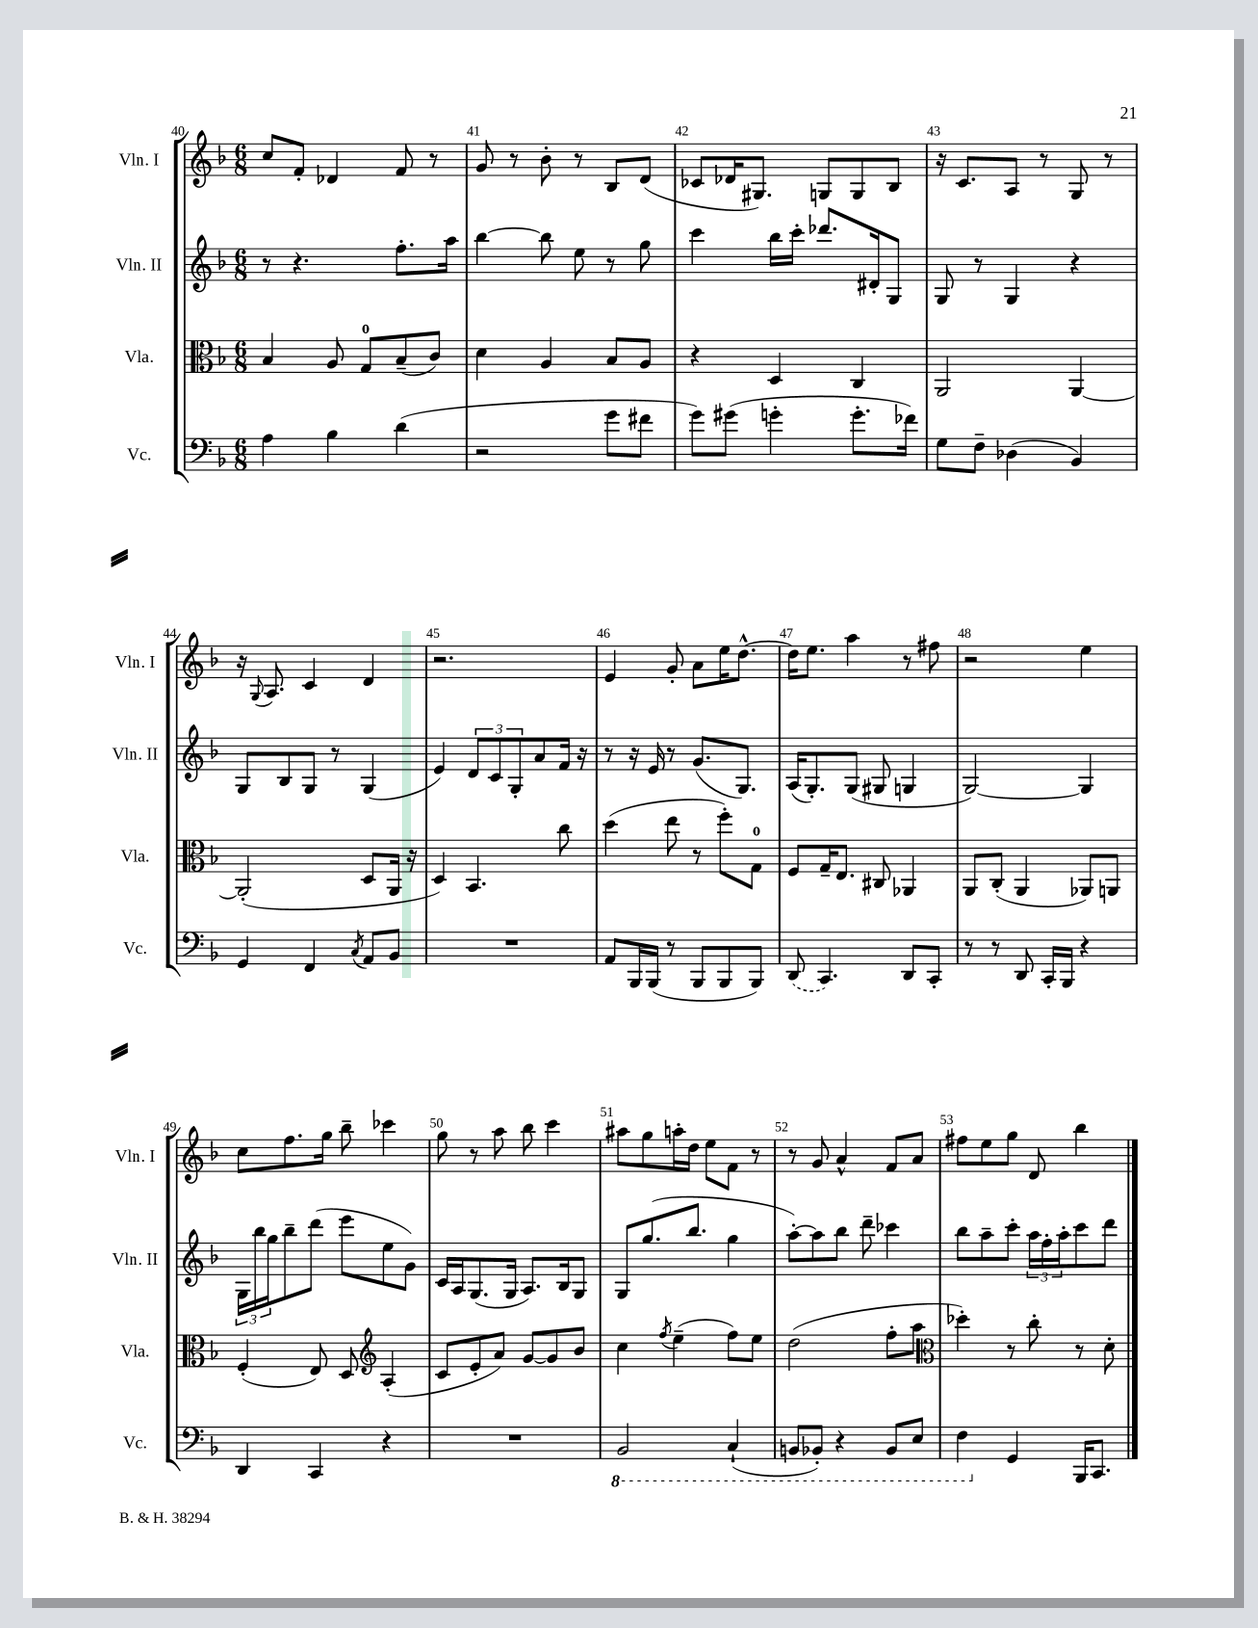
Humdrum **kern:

**kern	**kern	**kern	**kern
*staff4	*staff3	*staff2	*staff1
*clefF4	*clefC3	*clefG2	*clefG2
*k[b-]	*k[b-]	*k[b-]	*k[b-]
*M6/8	*M6/8	*M6/8	*M6/8
4A	4B-	8r	8cc
.	.	4.r	8f'
4B-	8A	.	4d-
.	8G	.	.
(4d	(8B-~	8.ff'	8f
.	8c)	.	8r
.	.	16aa	.
=	=	=	=
2r	4d	[4bb-	8g
.	.	.	8r
.	4A	8bb-]	8b-'
.	.	8ee	8r
8g	8B-	8r	8B-
8f#	8A	8gg	(8d
=	=	=	=
8g)	4r	4ccc	8c-
(8g#	.	.	16d-
.	.	.	8.G#)
4g'	4D	16bb-	.
.	.	16ccc'	.
.	.	8.ddd-	8G
8.g'	4C	.	8G
.	.	16d#'	.
.	.	8G	8B-
16f-)	.	.	.
=	=	=	=
8G	2AA	8G	16r
.	.	.	8.c
8F~	.	8r	.
(4D-	.	4G	8A
.	.	.	8r
4BB-)	[4AA	4r	8G
.	.	.	8r
=	=	=	=
4GG	(2AA']	8G	16r
.	.	.	8qqG
.	.	.	8.A
.	.	8B-	.
4FF	.	8G	4c
.	.	8r	.
8qC	.	.	.
8AA	8D	(4G	4d
8BB-	16AA	.	.
.	16r	.	.
=	=	=	=
2.r	4D)	4e)	2.r
.	4.BB-	12d	.
.	.	12c	.
.	.	12G'	.
.	.	8a	.
.	8cc	16f	.
.	.	16r	.
=	=	=	=
8AA	(4dd	8r	4e
16BBB-	.	16r	.
(16BBB-	.	16e	.
8r	8ee	8r	8g'
8BBB-	8r	(8.g	8a
8BBB-	8ff')	.	16ee
.	.	8.G)	[8.dd^^
8BBB-)	8G	.	.
=	=	=	=
(8DD	8F	(16A	16dd]
.	.	8.G')	8.ee
4.CC)	16G~	.	.
.	8.E	.	.
.	.	(8G	4aa
.	8C#	8G#	.
8DD	4AA-	4G	8r
8CC'	.	.	8ff#
=	=	=	=
8r	8AA	[2G)	2r
8r	(8C'	.	.
8DD	4AA	.	.
16CC'	.	.	.
16BBB-	.	.	.
4r	8AA-)	4G]	4ee
.	8AA	.	.
=	=	=	=
4DD	(4F'	24G	8cc
.	.	24bb-	.
.	.	24gg	.
.	.	8bb-~	8.ff
4CC	8E)	(8ddd	.
.	.	.	16gg
.	8D	8eee	8bb-~
*	*clefG2	*	*
4r	(4A'	8ee	4ccc-
.	.	8g)	.
=	=	=	=
2.r	8c	16c	8gg
.	.	16A	.
.	8e'	(8.G	8r
.	8a)	.	8aa
.	.	16G	.
.	[8g	8.A)	8bb-
.	8g]	.	4ccc
.	.	16B-	.
.	8b-	8G	.
=	=	=	=
2BBB-	4cc	8G	8aa#
.	.	(8.gg	8gg
.	8qff	.	.
.	(4ee~	.	16aa'
.	.	8.bb-	16dd
.	.	.	8ee
(4CC`	8ff)	4gg	8f
.	8ee	.	8r
=	=	=	=
8BBB	(2dd	[8aa')	8r
8BBB-')	.	8aa]	8g
4r	.	8bb-	4a^^
.	.	8ddd~	.
8BBB-	8ff'	4ccc-	8f
8EE	8aa	.	8a
=	=	=	=
*	*clefC3	*	*
4FF	4dd-')	8bb-	8ff#
.	.	8aa~	8ee
4GG	8r	8ccc'	8gg
.	8cc'	24aa	8d
.	.	24ff'	.
.	.	24aa'	.
16BBB-	8r	8ccc	4bb-
8.CC	.	.	.
.	8d'	8ddd	.
==	==	==	==
*-	*-	*-	*-
